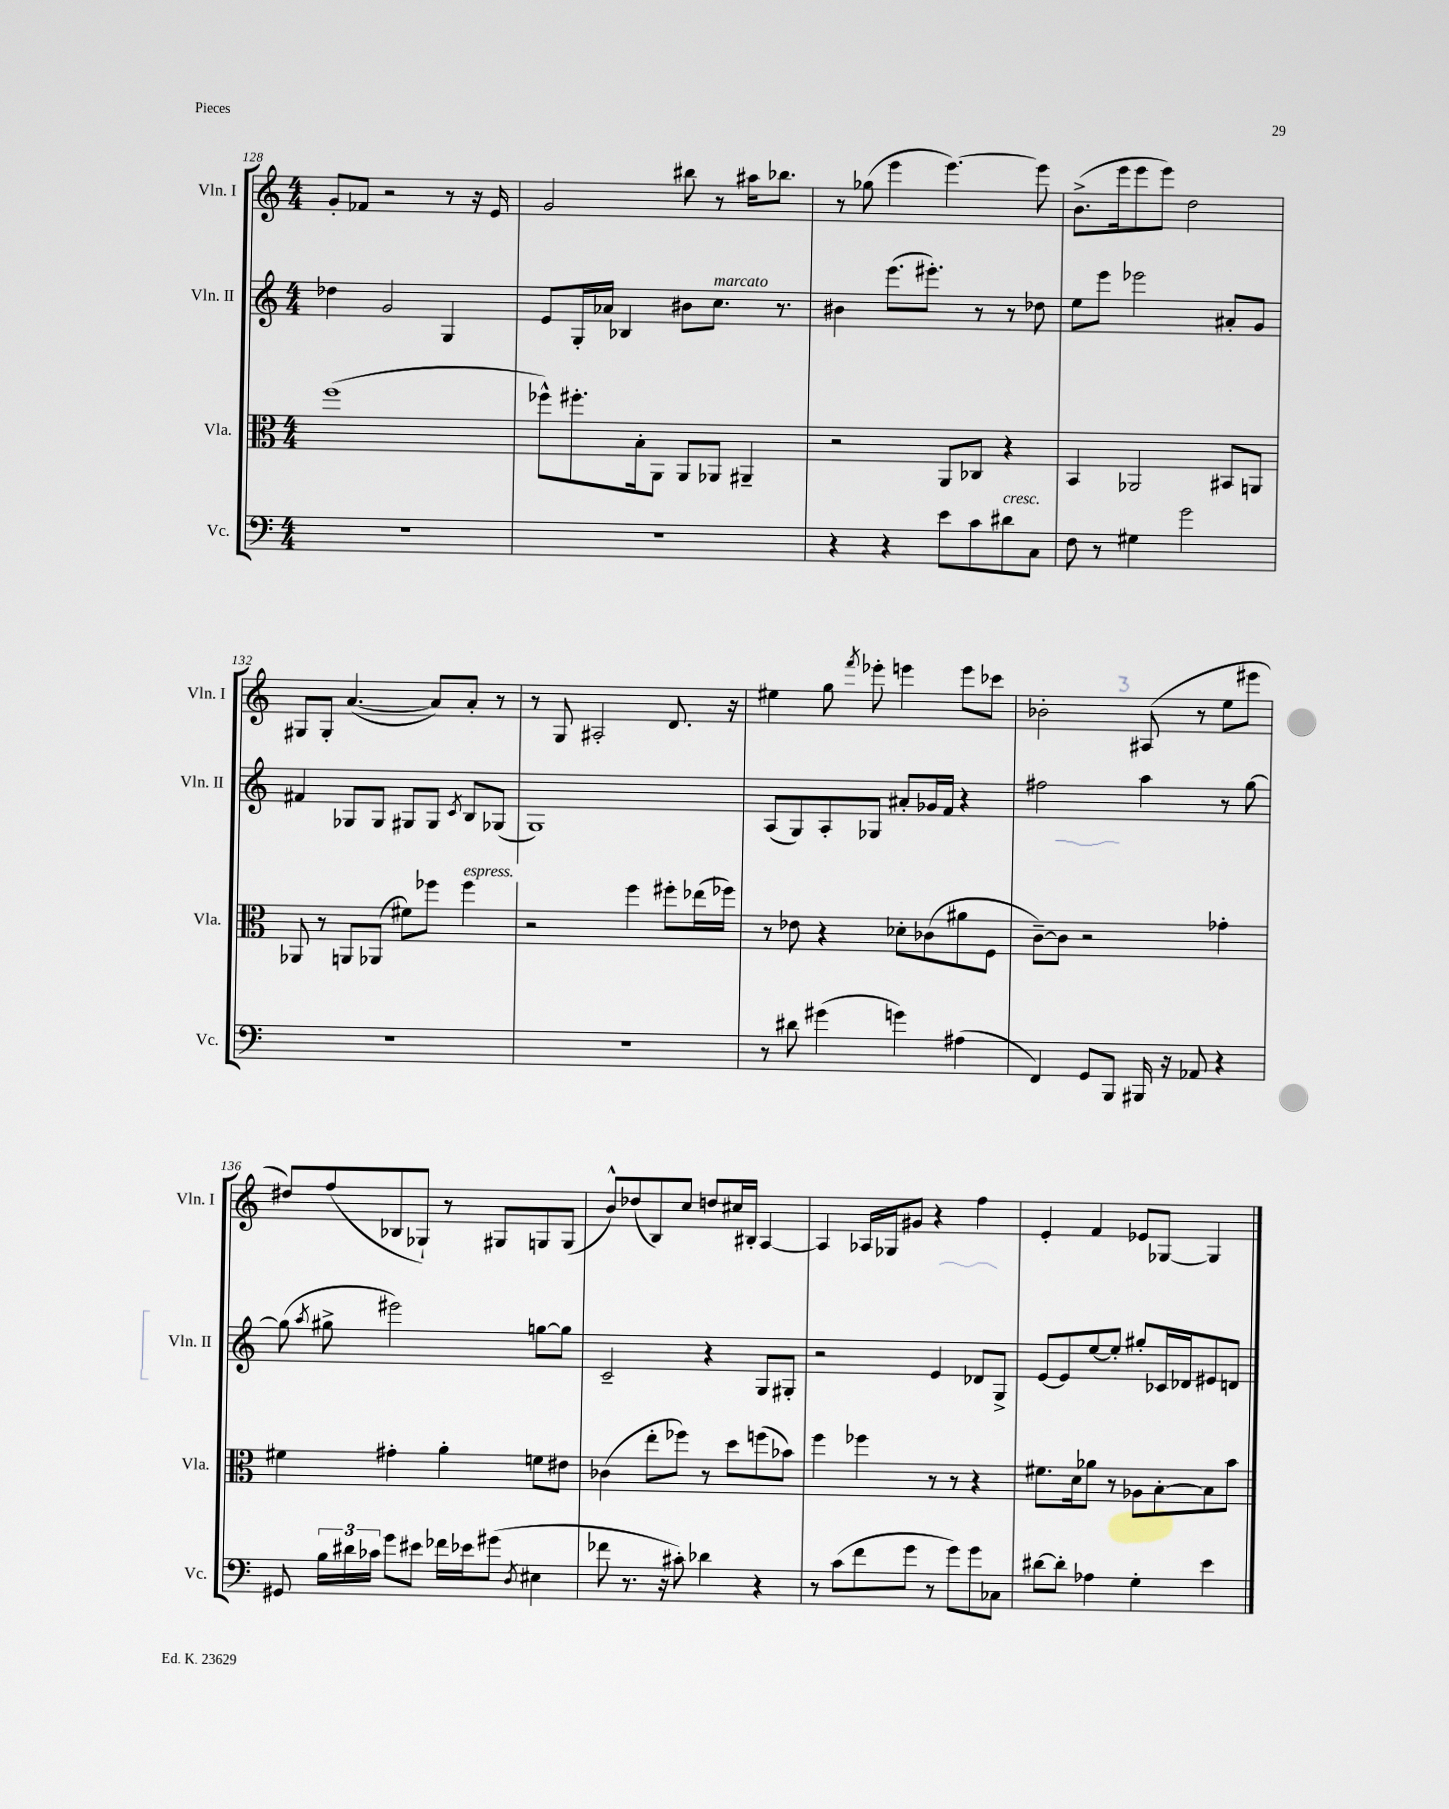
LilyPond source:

<<
\new StaffGroup <<
\new Staff = "s0" \with { instrumentName = "Vln. I" shortInstrumentName = "Vln. I" } {
    \clef treble \key c \major \numericTimeSignature \time 4/4
    \autoBeamOff g'8[-. fes'8] r2 r8 r16 e'16 |
    g'2 bis''8 r8 ais''16[ bes''8.] |
    r8 ges''8( e'''4 e'''4.~) e'''8 |
    b'8.[->( e'''16 e'''8 e'''8]) d''2 |
    gis8[ gis8]-. a'4.~( a'8[) a'8]-. r8 |
    r8 g8 ais2-. d'8. r16 |
    eis''4 g''8 \acciaccatura { f'''8 } ees'''8-. e'''4 e'''8[ ces'''8] |
    bes'2-. ais8( r8 e''8[ eis'''8] |
    dis''8[) f''8( bes8 ges8]-!) r8 gis8[ g8 g8]( |
    b'8[-^) des''8( b8) c''8] d''8[ cis''16 bis16]-. a4~ |
    a4 aes16[ ges16 gis'8] r4 f''4 |
    e'4-. f'4 ees'8[ ges8]~ ges4 \bar "|." |
}
\new Staff = "s1" \with { instrumentName = "Vln. II" shortInstrumentName = "Vln. II" } {
    \clef treble \key c \major \numericTimeSignature \time 4/4
    \autoBeamOff des''4 g'2 g4 |
    e'8[ g16-. aes'16] bes4 bis'8[ c''8.]^\markup { \italic "marcato" } r8. |
    bis'4 e'''8.[( eis'''8.]-.) r8 r8 des''8 |
    e''8[ e'''8] ees'''2 ais'8[-. g'8] |
    fis'4 ges8[ ges8] gis8[ gis8] \acciaccatura { c'8 } b8[ ges8]( |
    g1) |
    a8[( g8) a8-. ges8] ais'8[-. ges'16 f'16] r4 |
    fis''2 a''4 r8 g''8~ |
    g''8( \acciaccatura { a''8 } gis''8-> eis'''2) g''8[~ g''8] |
    c'2-- r4 g8[ gis8]-. |
    r2 e'4 des'8[ g8]-> |
    e'8[~ e'8 e''8~ e''8]-. gis''8[-. ces'16 des'16 eis'8 d'8] \bar "|." |
}
\new Staff = "s2" \with { instrumentName = "Vla." shortInstrumentName = "Vla." } {
    \clef alto \key c \major \numericTimeSignature \time 4/4
    \autoBeamOff f''1( |
    fes''8[-^) fis''8.-. b16-. a,8] a,8[ aes,8] ais,4-- |
    r2 a,8[ ces8] r4 |
    b,4 aes,2 bis,8[ a,8] |
    aes,8 r8 a,8[ aes,8]( fis'8[) fes''8] fes''4^\markup { \italic "espress." } |
    r2 f''4 fis''8[-. ees''16( fes''16]) |
    r8 ees'8 r4 des'8[-. ces'8( ais'8 f8] |
    c'8[~--) c'8] r2 ges'4-. |
    fis'4 gis'4-. a'4-. f'8[ eis'8] |
    ces'4( e''8[-. fes''8]) r8 d''8[ f''8( bes'8]) |
    f''4 fes''4 r8 r8 r4 |
    fis'8.[ d'16 aes'8] r8 aes8[ b8~-. b8 b'8] \bar "|." |
}
\new Staff = "s3" \with { instrumentName = "Vc." shortInstrumentName = "Vc." } {
    \clef bass \key c \major \numericTimeSignature \time 4/4
    \autoBeamOff R1 |
    R1 |
    r4 r4 e'8[ c'8 dis'8^\markup { \italic "cresc." } c8] |
    f8 r8 gis4 g'2 |
    R1 |
    R1 |
    r8 dis'8 gis'4( g'4) ais4( |
    f,4) g,8[ b,,8] bis,,16 r16 aes,8 r4 |
    gis,8 \tuplet 3/2 { b16[ dis'16 ces'16] } g'8[ eis'8] fes'16[ ees'16 gis'8]( \acciaccatura { d8 } eis4 |
    fes'8 r8. r16 cis'8-.) des'4 r4 |
    r8 c'8[( f'8 g'8] r8 g'8[) g'8 ces8] |
    dis'8[~ dis'8]-. aes4 g4-. e'4 \bar "|." |
}
>>
>>
\layout { \context { \Score currentBarNumber = #128 } }
